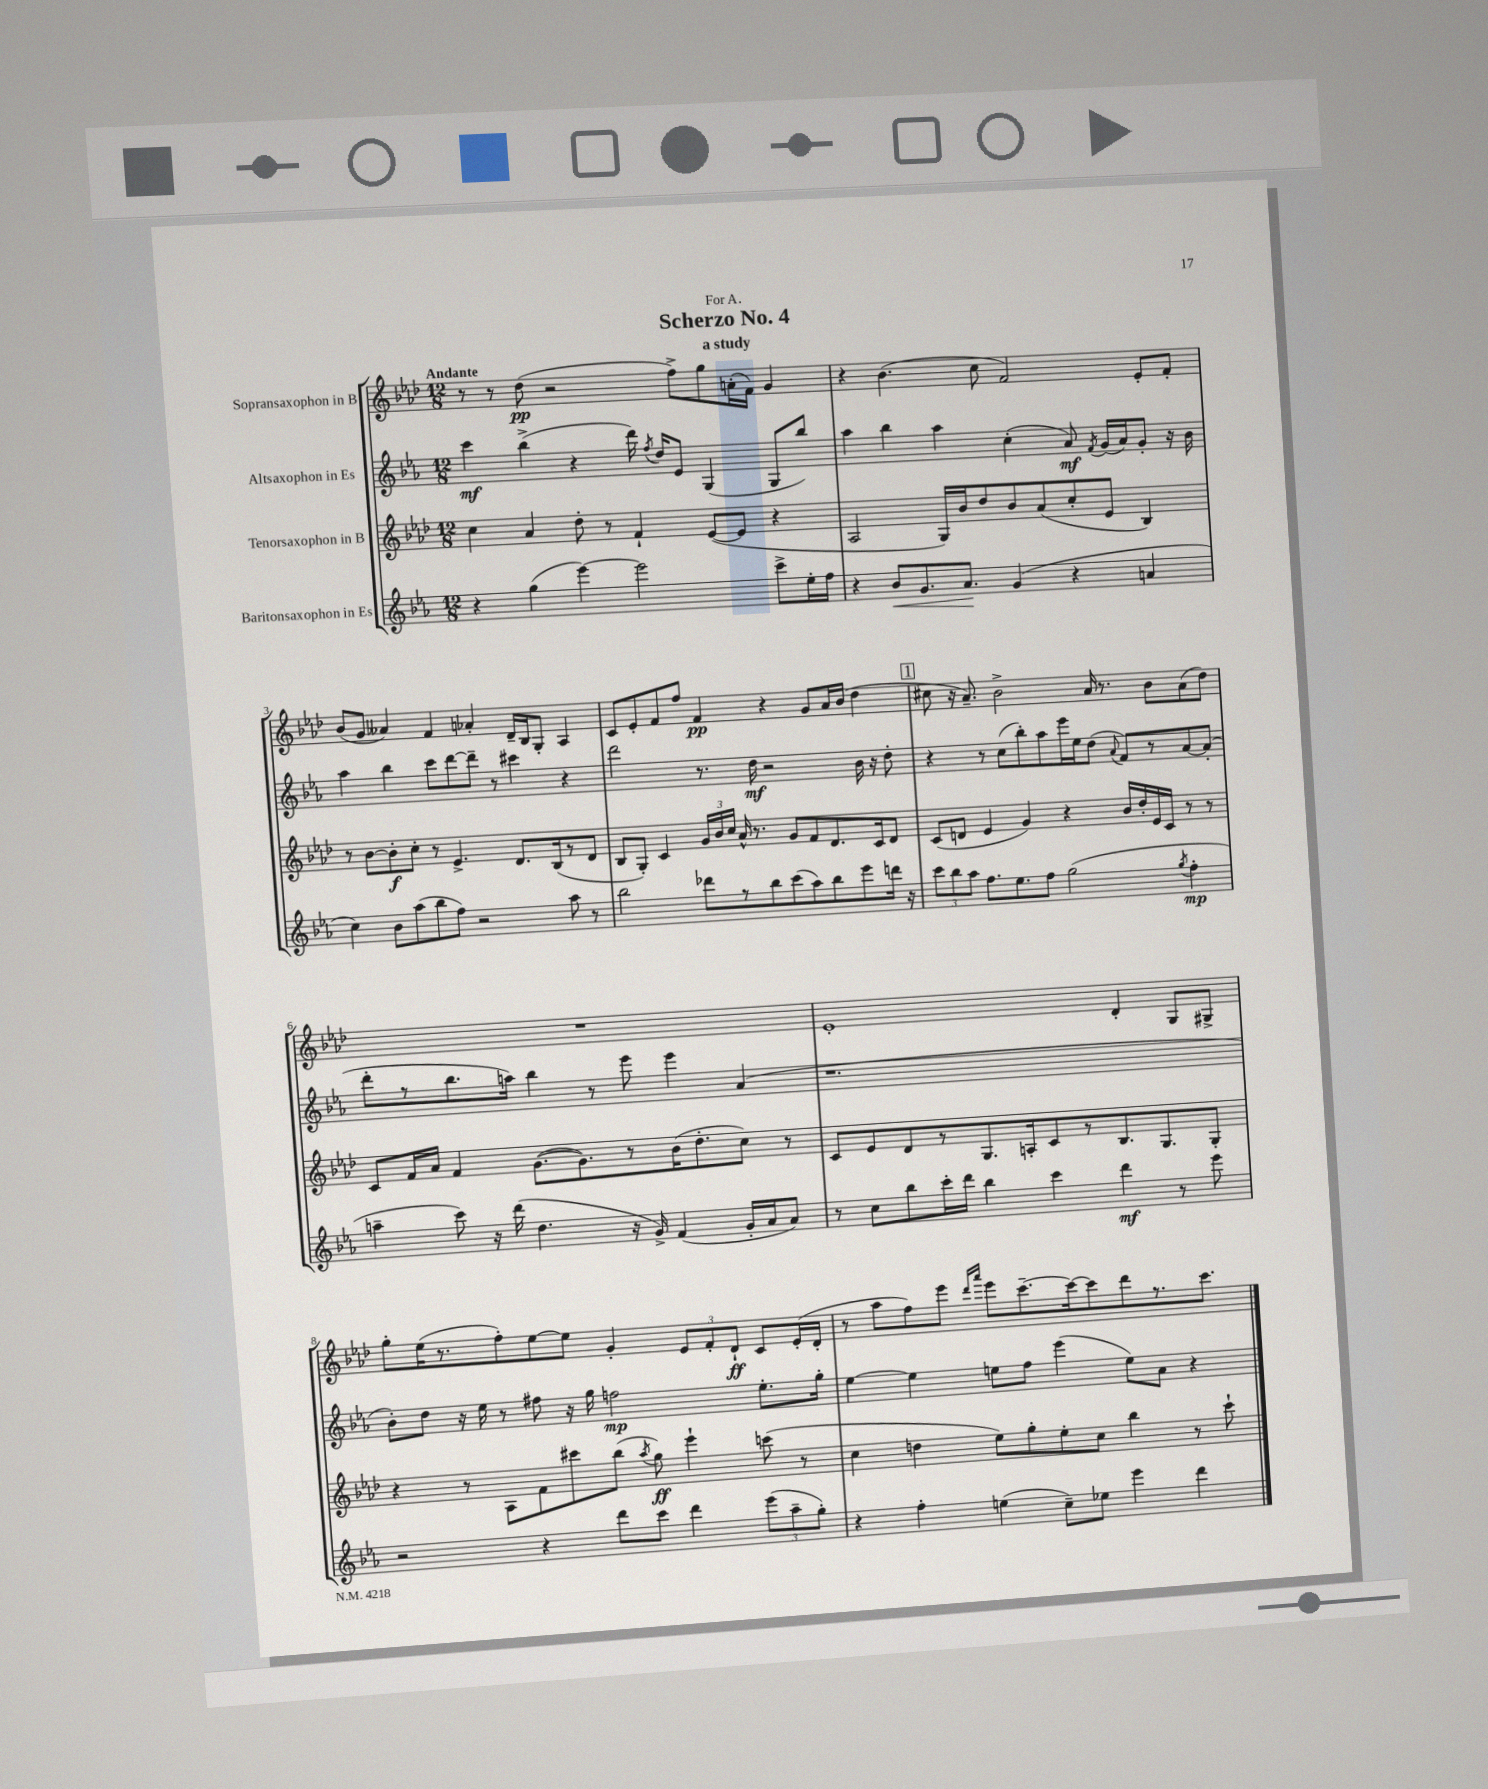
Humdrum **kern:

**kern	**kern	**kern	**kern
*staff4	*staff3	*staff2	*staff1
*clefG2	*clefG2	*clefG2	*clefG2
*k[b-e-a-]	*k[b-e-a-d-]	*k[b-e-a-]	*k[b-e-a-d-]
*M12/8	*M12/8	*M12/8	*M12/8
4r	4cc	4ccc	8r
.	.	.	8r
(4gg	4a-	(4bb-^	(8dd-
.	.	.	2r
[4eee-)	8dd-'	4r	.
.	8r	.	.
2eee-]	4f`	16ddd)	.
.	.	8qff	.
.	.	16dd	.
.	.	8e-	8ff^)
.	([8e-	(4G	8gg
.	8e-]	.	(16a'
.	.	.	16f)
8ccc^	4r	8G	4g
16ee-'	.	8bb-)	.
16ff	.	.	.
=	=	=	=
4r	2A-	4aa-	4r
8b-	.	4bb-	(4.b-
8.g	.	.	.
.	16G)	4aa-	.
8.a-	16b-	.	.
.	8dd-	.	8cc
(4g	8b-	(4cc'	2f)
.	(8a-	.	.
4r	8cc'	8a-)	.
.	.	8qf	.
.	8e-	(16g	.
.	.	16a-)	.
4a	4B-)	8g'	8e-'
.	.	16r	8f'
.	.	16b-	.
=	=	=	=
4cc)	8r	4aa-	(8b-
.	[8b-	.	8g
8b-	8b-']	4bb-	4a--)
(8aa-	8cc'	.	.
8bb-	8r	8ccc	4f
8ff)	4.e-^	[8ddd	.
2r	.	8ddd~]	4a-'
.	.	8r	.
.	8.d-	4ccc#	16d-~
.	.	.	16B-
.	.	.	8G'
.	(16B-	.	.
8aa-	8r	4r	4A-
8r	8d-	.	.
=	=	=	=
2bb-	8B-	2ddd	8c
.	8G')	.	8e-'
.	4c	.	8f
.	.	.	8ff
8ddd-	24g	8.r	4f
.	24b-	.	.
.	24cc	.	.
8r	16a-^^	.	.
.	8.r	16dd	.
8bb-	.	2r	4r
(8ccc	8g	.	.
8aa-)	8f	.	8g
8bb-	8.d-	.	16a-
.	.	.	(16b-
8eee-	.	16b-	4dd-
.	16c	16r	.
16ddd	8d-	8dd'	.
16r	.	.	.
=	=	=	=
12ccc	(8c	4r	8cc#
12bb-	.	.	.
.	8d	.	16r
12aa-	.	.	.
.	.	.	8.a-~)
8.ff	4e-	8r	.
.	.	(8cc	2b-^
8.ee-	.	.	.
.	4g)	8bb-')	.
8ff	.	8aa-	.
(2gg	4r	16eee-	.
.	.	16ee-	.
.	.	(8dd	16a-
.	.	.	8.r
.	.	8qqa-	.
.	16b-	8f)	.
.	16dd-'	.	.
.	16e-	8r	8b-
.	16c	.	.
8qgg	.	.	.
4ff'	8r	[8a-	(8a-
.	8r	(8a-']	8dd-)
=	=	=	=
4aa~	8c	8ddd'	1.r
.	16f	8r	.
.	16a-	.	.
8ccc)	4f	8.bb-	.
16r	.	.	.
(16ddd	.	16aa)	.
4.dd	([8.g	4bb-	.
.	8.g])	.	.
.	.	8r	.
16r	8r	8eee-	.
16g^)	.	.	.
(4f	(16b-	4eee-	.
.	8.dd-'	.	.
16g'	8cc)	(4a-	.
16a-	.	.	.
8a-)	8r	.	.
=	=	=	=
8r	8c	1.r	1e-'
8cc	8e-	.	.
8bb-	8d-	.	.
16ccc'	8r	.	.
16ddd	.	.	.
4bb-	8.G	.	.
.	16A'	.	.
4ccc	8c	.	.
.	8r	.	.
4ddd	8.B-	.	4d-'
.	8.G	.	.
8r	.	.	8G
8eee-	8G'	.	8G#^
=	=	=	=
2r	4r	8b-')	8gg'
.	.	8dd	(16ee-
.	.	.	8.r
.	8r	16r	.
.	.	16ee-	.
.	8A-	8r	8ff')
4r	8f	8ff#	[8ee-
.	8ccc#	16r	8ee-]
.	.	16gg	.
8ddd	(8bb-	2ff	4g'
.	8qaa-	.	.
8ccc	8gg)	.	.
4ddd	4eee-`	.	12e-
.	.	.	12f'
.	.	.	12d-`
(12eee-	(8ccc	8.ee-'	8c
12aa-~	.	.	.
.	8r	.	(16e-'
12gg')	.	.	.
.	.	16gg'	16d-'
=	=	=	=
4r	4cc	[4ee-	8r
.	.	.	8aa-
4ff'	4dd	4ee-]	8ff)
.	.	.	8eee-
.	.	.	16qqddd-
.	.	.	16qqaaa-
(4ee	8ee-)	8ee	8eee-
.	8gg'	8ff	[8.ccc~
8cc~)	8ee-'	(4eee-	.
.	.	.	16ccc_
8ee-	8cc	.	8ccc]
4eee-	4bb-	8ee)	8ddd-
.	.	8a-	8.r
4ddd	8r	4r	.
.	.	.	8.ccc
.	8ccc`	.	.
==	==	==	==
*-	*-	*-	*-
